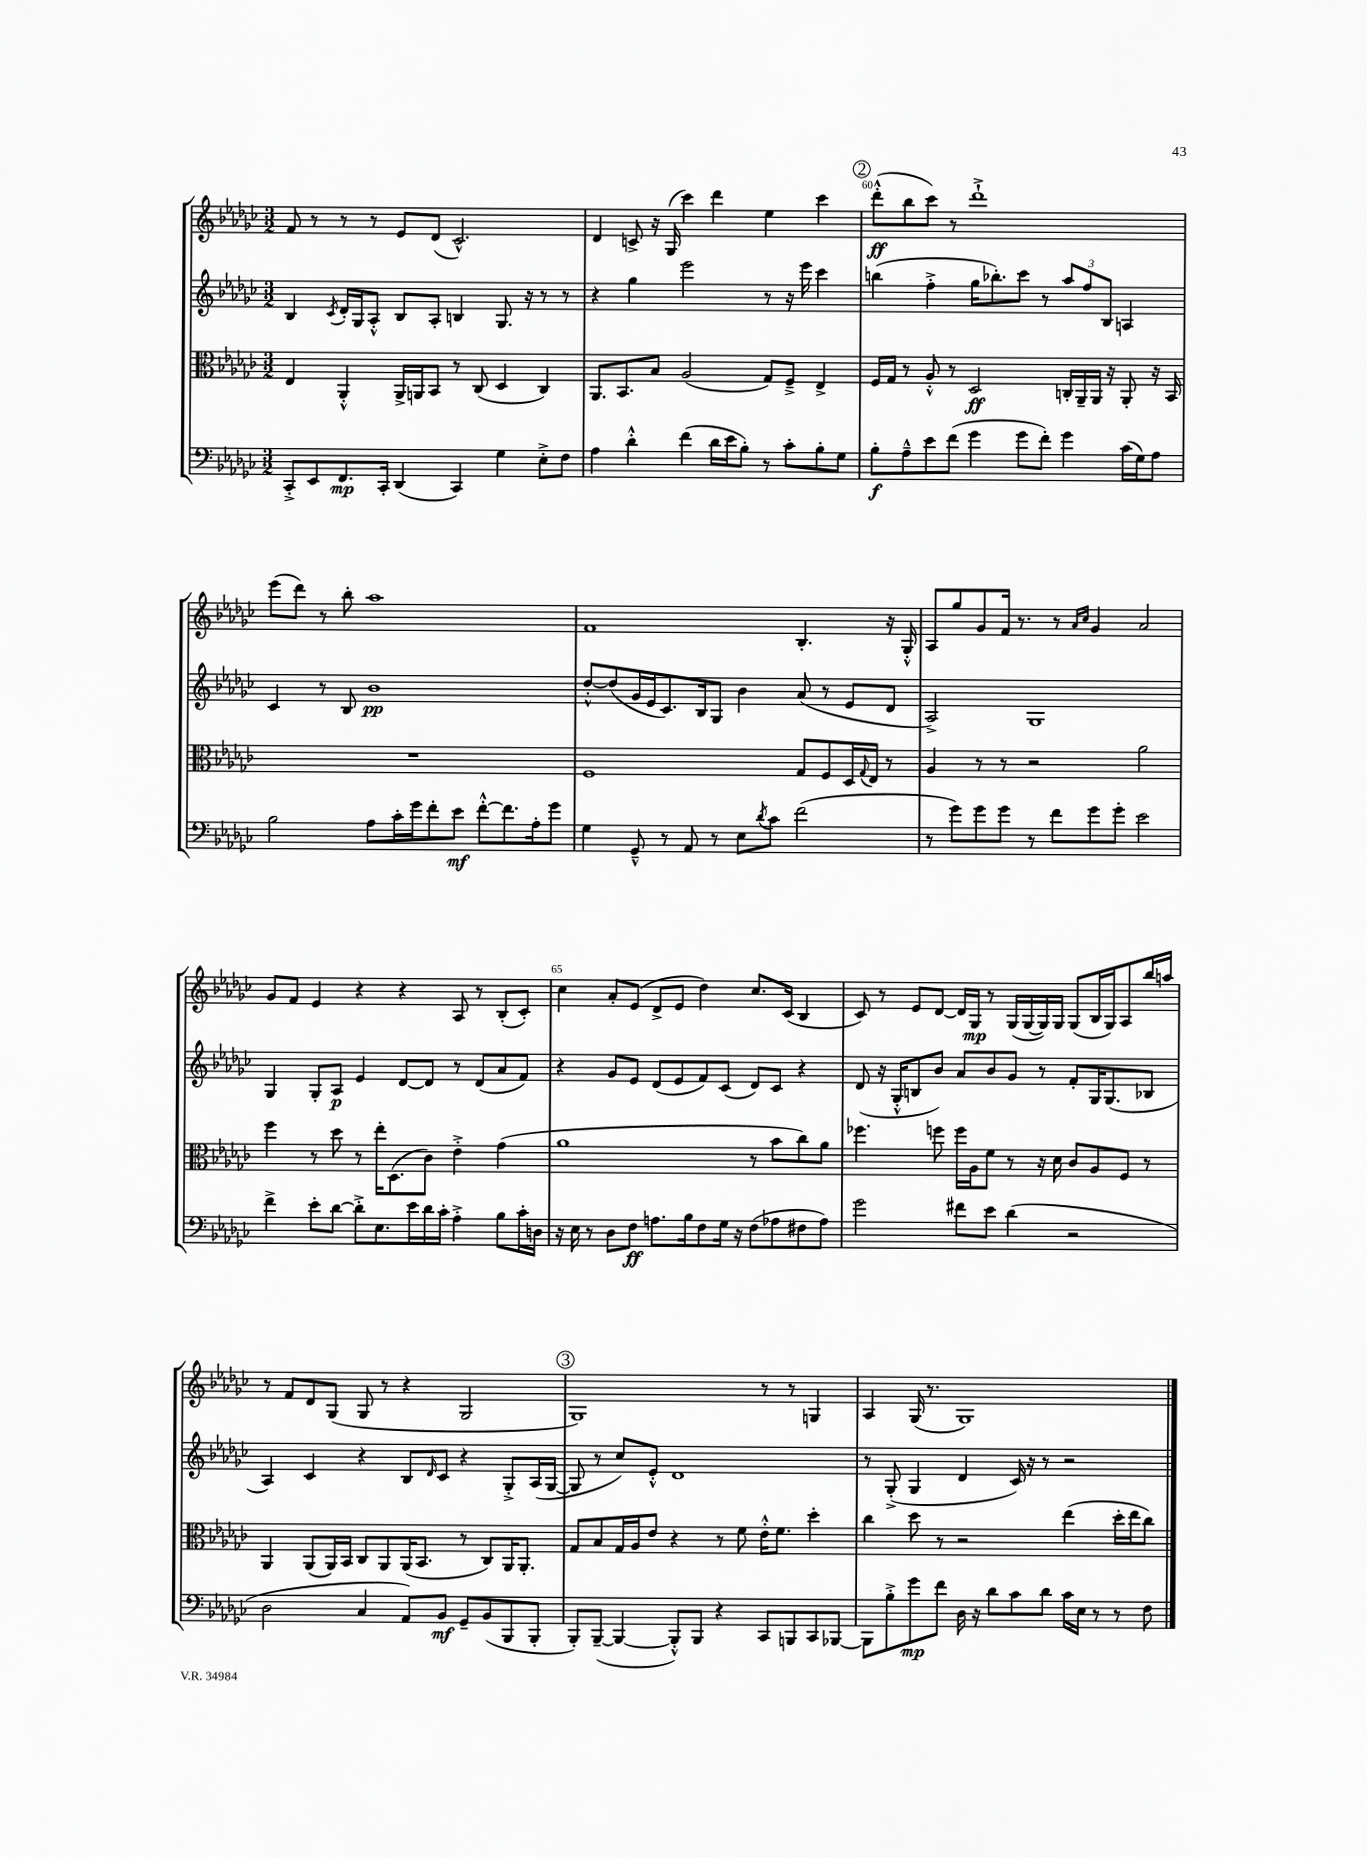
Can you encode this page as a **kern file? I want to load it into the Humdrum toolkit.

**kern	**kern	**kern	**kern
*staff4	*staff3	*staff2	*staff1
*clefF4	*clefC3	*clefG2	*clefG2
*k[b-e-a-d-g-c-]	*k[b-e-a-d-g-c-]	*k[b-e-a-d-g-c-]	*k[b-e-a-d-g-c-]
*M3/2	*M3/2	*M3/2	*M3/2
8CC-'^	4E-	4B-	8f
8EE-	.	.	8r
.	.	8qc-	.
8.FF	4AA-'^^	16d-'	8r
.	.	16G-	.
.	.	8A-'^^	8r
16CC-'	.	.	.
(4DD-	16AA-^	8B-	8e-
.	16AA	.	.
.	8BB-	8A-'	(8d-
4CC-)	8r	4B	2.c-^^)
.	(8C-	.	.
4G-	4D-	8.G-	.
.	.	16r	.
8E-'^	4C-)	8r	.
8F	.	8r	.
=	=	=	=
4A-	8.AA-	4r	4d-
.	8.BB-	.	.
4d-'^^	.	4gg-	8c^
.	8B-	.	16r
.	.	.	(16G-
(4f	(2A-	2eee-	4ccc-)
16d-	.	.	4ddd-
16e-	.	.	.
8B-')	.	.	.
8r	8G-)	8r	4ee-
8c-'	8F~^	16r	.
.	.	16eee-	.
8B-'	4E-^	4ccc-	4ccc-
8G-	.	.	.
=	=	=	=
8B-'	16F	(4bb	(8ddd-'^^
.	16G-	.	.
8A-~^^	8r	.	8bb-
8e-	8A-'^^	4ff'^	8ccc-)
(8f	8r	.	8r
4g-	2D-	16gg-	1ddd-`^
.	.	8.bb-')	.
8g-	.	8ccc-	.
8f')	.	8r	.
4g-	16C'	12aa-	.
.	16AA-~	.	.
.	.	12ff	.
.	16AA-	.	.
.	.	12B-	.
.	16r	.	.
(16c-	8AA-'	4A	.
16G-)	.	.	.
8A-	16r	.	.
.	16BB-	.	.
=	=	=	=
2B-	1.r	4c-	(8eee-
.	.	.	8ddd-)
.	.	8r	8r
.	.	8B-	8bb-'
8A-	.	1b-	1aa-
16c-'	.	.	.
16g-	.	.	.
8f'	.	.	.
8e-	.	.	.
[8f'^^	.	.	.
8.f]	.	.	.
16A-'	.	.	.
8g-	.	.	.
=	=	=	=
4G-	1F	[8dd-'^^	1f
.	.	(8dd-]	.
8GG-~^^	.	16g-	.
.	.	16e-	.
8r	.	8.c-)	.
8AA-	.	.	.
.	.	16B-	.
8r	.	8G-	.
8E-	.	4b-	.
8qd-	.	.	.
8c-	.	.	.
(2f	8G-	(8a-	4.B-'
.	8F	8r	.
.	16D-	8e-	.
.	8qqG-	.	.
.	16E-	.	.
.	8r	8d-	16r
.	.	.	16G-'^^
=	=	=	=
8r	4A-	2A-^)	8A-
8g-)	.	.	8gg-
8g-	8r	.	8g-
8g-	8r	.	16f
.	.	.	8.r
8r	2r	1G-	.
8f	.	.	8r
.	.	.	16qqa-
.	.	.	16qqcc-
8g-	.	.	4g-
8g-'	.	.	.
2e-	2a-	.	2a-
=	=	=	=
4f^	4ff	4G-	8g-
.	.	.	8f
8e-'	8r	8G-'	4e-
[8d-	8dd-	8A-	.
8d-'^]	8r	4e-	4r
8.E-	16ee-'	.	.
.	(8.D-	.	.
.	.	[8d-	4r
16e-	.	.	.
16d-	8c-)	8d-]	.
16c-'	.	.	.
4A-'^	4e-'^	8r	8A-
.	.	(8d-	8r
8B-	(4g-	8a-	(8B-'
16c-'	.	8f)	8c-')
16D	.	.	.
=	=	=	=
16r	1a-	4r	4cc-
16E-	.	.	.
8r	.	.	.
8D-	.	8g-	8a-'
8F	.	8e-	(8e-
8.A	.	(8d-	8d-^
.	.	8e-	8e-
16B-	.	.	.
8F	.	8f)	4dd-)
16G-	.	(8c-	.
16r	.	.	.
(8F	8r	8d-)	8.cc-
8A-	8b-	8c-	.
.	.	.	(16c-
8F#	8cc-)	4r	4B-
8A-)	8a-	.	.
=	=	=	=
2g-	4.ff-	(8d-	8c-)
.	.	16r	8r
.	.	16G-'^^	.
.	.	8B	8e-
.	8ff	8b-)	[8d-
8f#	16ff	8a-	16d-]
.	16A-	.	16G-
8e-	8f	8b-	8r
(4d-	8r	8g-	(16G-
.	.	.	[16G-
.	16r	8r	16G-])
.	16d-	.	16G-
2r	8c-	8f'	(8G-
.	8A-	16G-	16B-
.	.	(8.G-	16G-)
.	8F	.	8A-
.	8r	8B-	16bb-
.	.	.	16aa
=	=	=	=
2D-	4AA-	4A-)	8r
.	.	.	8f
.	(8AA-	4c-	8d-
.	16AA-)	.	(8G-
.	16BB-	.	.
4C-	8C-	4r	8G-
.	8AA-	.	8r
8AA-)	(16AA-	8B-	4r
.	8.BB-	.	.
.	.	16qqd-	.
8BB-	.	8c-	.
8GG-~	8r	4r	2G-
(8BB-	8C-)	.	.
8BBB-	16AA-	8G-'^	.
.	8.AA-'	.	.
8BBB-'	.	(16A-	.
.	.	[16G-	.
=	=	=	=
8BBB-')	8G-	8G-]	1G-)
([8BBB-~	8B-	8r	.
4BBB-_	16G-	8cc-)	.
.	16A-	.	.
.	8e-	8e-'^^	.
8BBB-'^^])	4r	1d-	.
8BBB-	.	.	.
4r	8r	.	.
.	8f	.	.
8CC-	16e-'^^	.	8r
.	8.f	.	.
8BBB	.	.	8r
8CC-	4dd-'	.	4G
[8BBB-	.	.	.
=	=	=	=
8BBB-]	4cc-	8r	4A-
8B-'^	.	(8G-'^	.
8g-	8dd-	4G-	(16G-
.	.	.	8.r
8f	8r	.	.
16D-	2r	4d-	1G-)
16r	.	.	.
8d-	.	.	.
8c-	.	16c-)	.
.	.	16r	.
8d-	.	8r	.
16c-	(4ee-	2r	.
16E-	.	.	.
8r	.	.	.
8r	16dd-'	.	.
.	16ee-	.	.
8F	8cc-)	.	.
==	==	==	==
*-	*-	*-	*-
